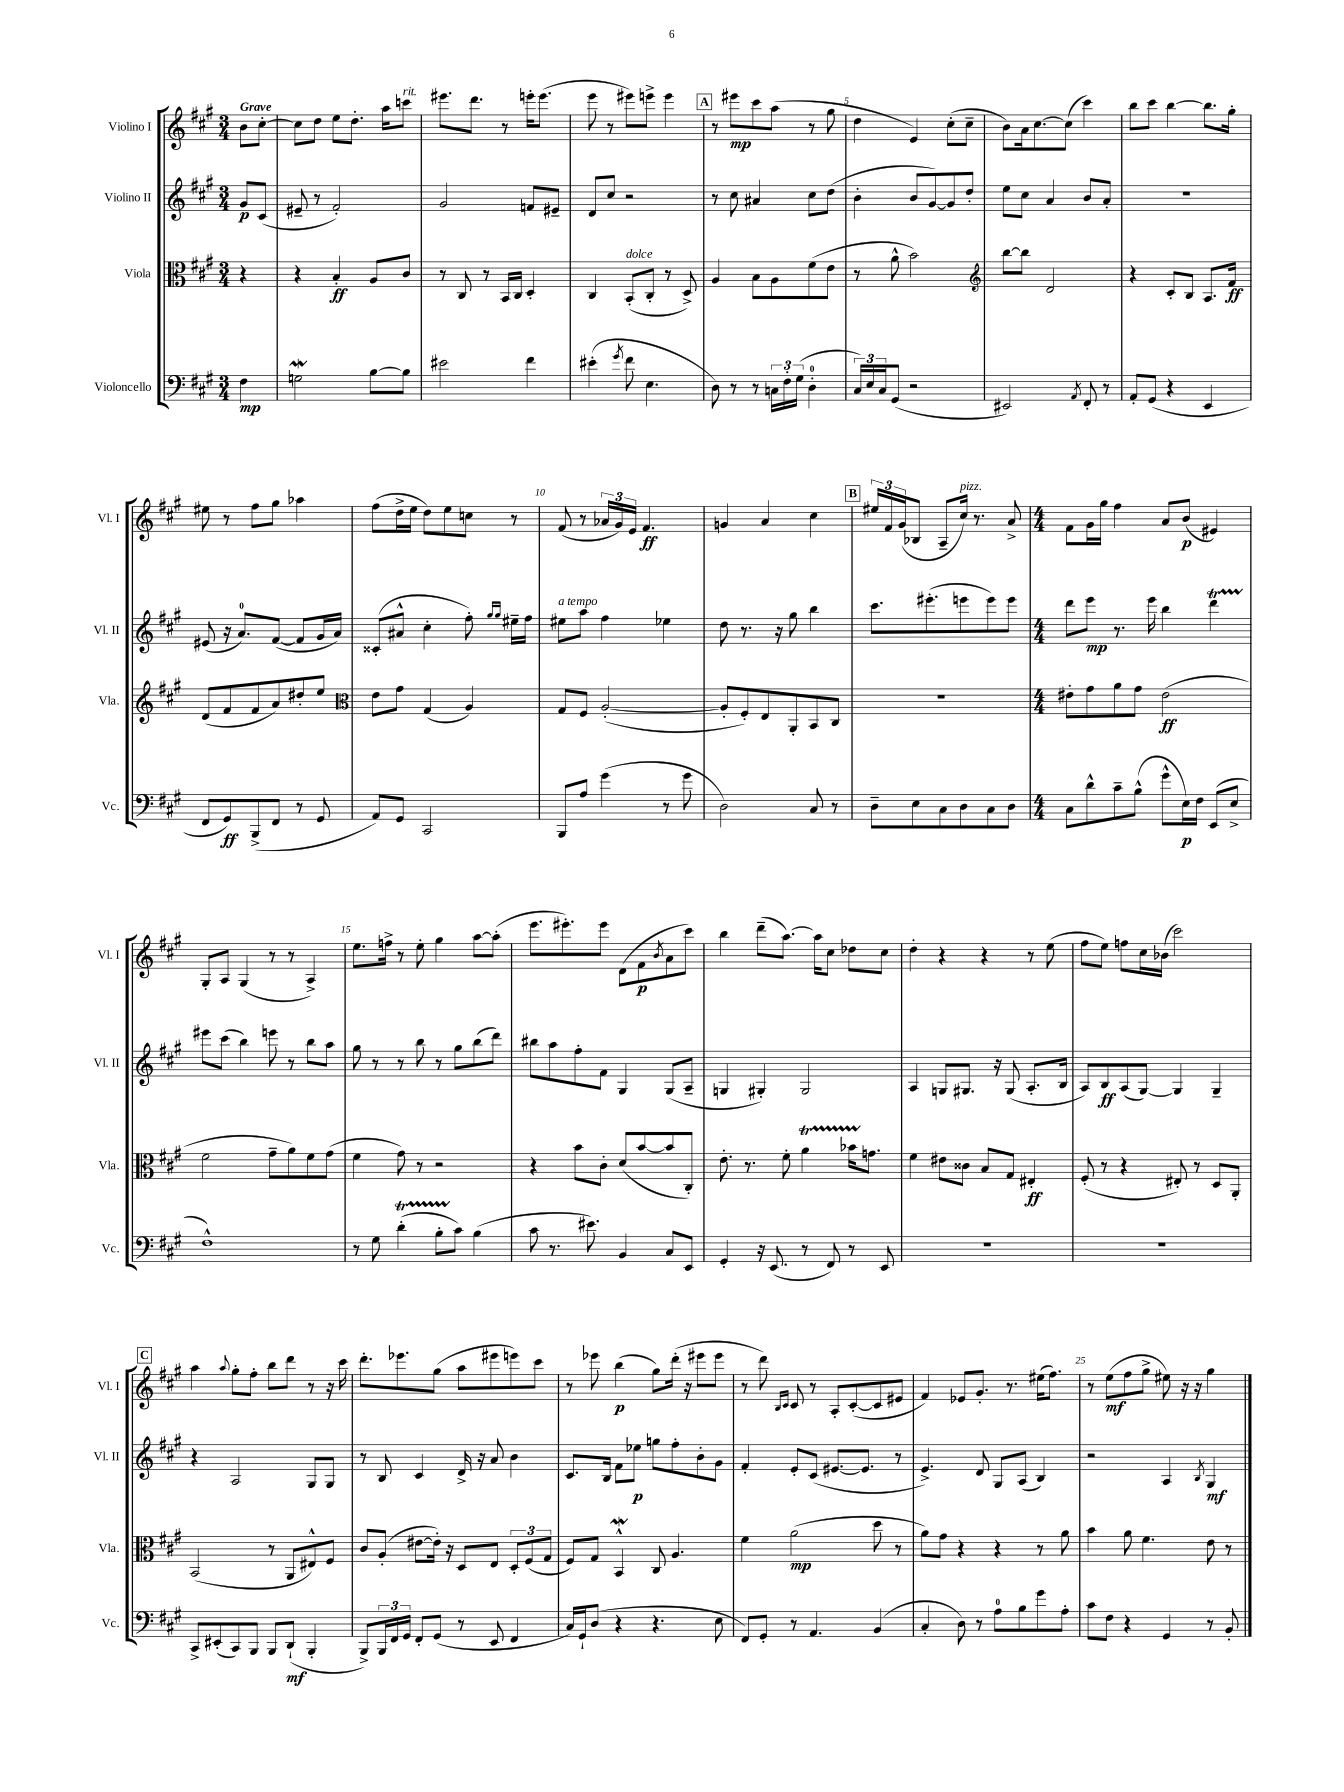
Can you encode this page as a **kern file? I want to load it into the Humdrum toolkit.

**kern	**kern	**kern	**kern
*staff4	*staff3	*staff2	*staff1
*clefF4	*clefC3	*clefG2	*clefG2
*k[f#c#g#]	*k[f#c#g#]	*k[f#c#g#]	*k[f#c#g#]
*M3/4	*M3/4	*M3/4	*M3/4
4F#\	4r	8g#/L	8b\L
.	.	(8c#/J	[8cc#'\J
=	=	=	=
2G\	4r	8e#~/	8cc#\]L
.	.	8r	8dd\J
.	4B'/	2f#'/)	8ee\L
.	.	.	8.dd'\J
[8B\L	8A/L	.	.
.	.	.	16aa\LK
8B\]J	8c#/J	.	8ccc\J
=	=	=	=
2e#\	8r	2g#/	8.eee#\L
.	8C#/	.	.
.	.	.	8.ddd\J
.	8r	.	.
.	16BB/LL	.	8r
.	16C#/JJ	.	.
4f#\	4D'/	8f/L	16eee'\LK
.	.	.	(8.eee\J
.	.	8e#~/J	.
=	=	=	=
(4e#'\	4C#/	8d/L	8eee\
.	.	8cc#/J	8r
8qg#/	.	.	.
8f#\	(8BB'/L	2r	8eee#\L)
4.E\	8C#'/J	.	8eee^\J
.	8r	.	4eee\
.	8D^/)	.	.
=	=	=	=
8D\)	4A/	8r	8r
8r	.	8cc#\	8eee#\L
8r	8B\L	4a#/	8ccc#\
24C\LL	8A\	.	(8aa\J
24F#'\	.	.	.
(24G#\JJ	.	.	.
4D'\	(8f#\	8cc#\L	8r
.	8e\J	(8dd\J	8gg#\
=	=	=	=
24C#/LL)	8r	4b'\	4dd\
24E/	.	.	.
24C#/J	.	.	.
(8GG#/J	8a^^\	.	.
2r	2b\)	8b/L	4e/)
.	.	[8g#/)	.
.	.	8g#/]	(8cc#'\L
.	.	8dd'/J	8cc#~\J
=	=	=	=
*	*clefG2	*	*
2EE#/)	[8bb\L	8ee\L	8b\L)
.	8bb\]J	8cc#\J	16a\k
.	.	.	[8.cc#\
.	2d/	4a/	.
.	.	.	(8cc#\]J
8qAA/	.	.	.
8FF#'/	.	8b/L	4ccc#\)
8r	.	8a'/J	.
=	=	=	=
8AA'/L	4r	2.r	8bb\L
(8GG#/J	.	.	8ccc#\J
4r	8c#'/L	.	[4bb\
.	8B/J	.	.
4EE/	8.A/L	.	8.bb\]L
.	16f#/Jk	.	16gg#'\Jk
=	=	=	=
8FF#/L	(8d/L	(8e#/	8ee#\
8GG#/)	8f#/	16r	8r
.	.	8.a/L)	.
(8BBB^/	8f#/	.	8ff#\L
8FF#/J	8a/)	([8f#/J	8gg#\J
8r	8dd#'/	8f#/]L	4aa-\
8GG#/	8ee/J	16g#/L	.
.	.	16a/JJ)	.
=	=	=	=
*	*clefC3	*	*
8AA/L)	8e\L	(8c##'/L	(8ff#\L
8GG#/J	8g#\J	8a#^^/J	16dd^\L
.	.	.	16ee\JJ
2CC#/	(4G#/	4cc#'\	8dd\L)
.	.	.	8ee\
.	4A/)	8ff#'\)	8cc\J
.	.	16qqgg#/LL	.
.	.	16qqgg#/JJ	.
.	.	16ee#~\LL	8r
.	.	16ff#\JJ	.
=	=	=	=
8BBB/L	8G#/L	8ee#\L	(8f#/
8A/J	8F#/J	8aa\J	8r
(4g#\	([2A'/	4ff#\	24a-/LL
.	.	.	24g#/)
.	.	.	24e/JJ
.	.	.	4.f#/
8r	.	4ee-\	.
8g#\	.	.	.
=	=	=	=
2D\)	8A'/]L	8dd\	4g/
.	8F#'/)	8.r	.
.	8E/	.	4a/
.	.	16r	.
.	8AA'/	8gg#\	.
8C#/	8BB/	4bb\	4cc#\
8r	8C#/J	.	.
=	=	=	=
8D~\L	2.r	8.ccc#\L	24ee#/LL
.	.	.	24f#/
.	.	.	(24g#/J
8E\	.	.	8B-/J
.	.	(8.eee#'\	.
8C#\	.	.	8A~/L
8D\	.	8eee\	16cc#/Jk)
.	.	.	8.r
8C#\	.	8eee\)	.
8D\J	.	8eee\J	8a^/
=	=	=	=
*M4/4	*M4/4	*M4/4	*M4/4
8C#\L	8e#'\L	8ddd\L	8f#\L
8d^^\	8g#\	8eee\J	16g#\L
.	.	.	16gg#\JJ
8c#~\	8a\	8.r	4ff#\
(8B^^\J	8g#\J	.	.
.	.	16eee\	.
8g#^^\L	(2e#\	4bb\	8a/L
16E\L)	.	.	(8b/J
16F#\JJ	.	.	.
(8EE/L	.	4ddd\	4e#/)
8E^/J	.	.	.
=	=	=	=
1F#^^)	2f#\	8eee#\L	8G#'/L
.	.	(8ccc#\J	8A/J
.	.	4bb\)	(4G#/
.	8g#~\L	8eee\	8r
.	8a\)	8r	8r
.	8f#\	8bb\L	4A^/)
.	(8g#\J	8aa\J	.
=	=	=	=
8r	4f#\	8gg#\	8.ee\L
8G#\	.	8r	.
.	.	.	16ff^\Jk
(4d'\	8g#\)	8r	8r
.	8r	8bb\	8ee'\
8B'\L	2r	8r	4gg#\
8c#\J)	.	8gg#\L	.
(4B\	.	(8bb\	[8aa\L
.	.	8ddd\J)	(8aa'\]J
=	=	=	=
8c#\	4r	8bb#\L	8.eee\L
8.r	.	8aa\	.
.	.	.	8.eee#'\)
.	8b\L	8ff#'\	.
8.e#\)	.	.	.
.	8c#'\J	8f#\J	8eee#\J
4BB/	(8d/L	4G#/	(8d\L
.	[8b/	.	8f#\
.	.	.	8qb/
8C#/L	8b/]	(8G#/L	8a\
8EE/J	8C#'/J)	8A~/J	8ccc#\J)
=	=	=	=
4GG#'/	8.e'\	4G/	4bb\
.	8.r	.	.
16r	.	4G#'/)	(8ddd~\L
(8.EE/	.	.	.
.	8f#'\	.	[8.aa\J)
8r	4a\	2G#/	.
.	.	.	16aa\]LK
8FF#/)	.	.	8cc#\J
8r	16b-\LK	.	8dd-\L
.	8.g\J	.	.
8EE/	.	.	8cc#\J
=	=	=	=
1r	4f#\	4A/	4dd'\
.	8e#\L	8G/L	4r
.	8c##\J	8.G#/J	.
.	8B/L	.	4r
.	.	16r	.
.	8G#/J	(8G#/	.
.	4E#'/	8.A'/L	8r
.	.	.	(8ee\
.	.	16B/Jk	.
=	=	=	=
1r	(8F#'/	8A/L)	8ff#\L
.	8r	8B/	8ee\J)
.	4r	(8A/	8ff\L
.	.	[8G#/J)	16cc#\L
.	.	.	(16b-\JJ
.	8E#'/)	4G#/]	2ccc#\)
.	8r	.	.
.	8D/L	4G#~/	.
.	8AA'/J	.	.
=	=	=	=
8CC#^/L	(2BB/	4r	4aa\
(8EE#'/	.	.	.
.	.	.	8qqaa/
8CC#/)	.	2A/	8gg#'\L
8BBB/J	.	.	8ff#'\J
8BBB/L	8r	.	8bb\L
(8DD`/J	8AA/L	.	8ddd\J
4BBB'/	8E#^^/)	8G#/L	8r
.	8F#/J	8G#/J	16r
.	.	.	16ccc#\
=	=	=	=
8BBB^/L)	8c#/L	8r	8.ddd'\L
24BBB/L	(8A'/J	8B/	.
24FF#/	.	.	.
.	.	.	8.eee-\
24GG#/JJ	.	.	.
8FF#'/L	[8e#\L	4c#/	.
(8GG#/J	16e#'\]Jk)	.	(8gg#\J
.	16r	.	.
8r	8D/L	16d^/	8aa\L
.	.	16r	.
8EE/	8E/J	8a/	8eee#\
4FF#/	12D'/L	4b\	8eee\)
.	(12F#/	.	.
.	.	.	8ccc#\J
.	12G#/J	.	.
=	=	=	=
16C#/LL)	8F#/L)	8.c#/L	8r
16GG#`/J	.	.	.
(8D/J	8G#/J	.	8eee-\
.	.	16B/Jk	.
4r	4BB^^/	8f#\L	(4bb\
.	.	8ee-\J	.
4.r	8C#/	8gg\L	8gg#\L)
.	4.A/	8ff#'\	(16ddd'\Jk
.	.	.	16r
.	.	8b'\	8eee#\L
8E\	.	8g#\J	8eee#\J
=	=	=	=
8FF#/L)	4f#\	4f#'/	8r
8GG#'/J	.	.	8ddd\)
.	.	.	16qqB/LL
.	.	.	16qqc#/JJ
8r	(2a\	8e'/L	8c#/
4.AA/	.	(8c#/J	8r
.	.	[8.e#/L	8A'/L
.	.	.	([8c#'/
.	.	8.e#/]J	.
(4BB/	8dd\	.	8c#/]
.	8r	8r	8e#/J
=	=	=	=
4C#'/	8a\L)	4.e^/)	4f#/)
.	8g#\J	.	.
8D\)	4r	.	8e-/L
8r	.	8d/	8.g#'/J
8A\L	4r	8G#/L	.
.	.	.	8.r
8B\	.	(8A/J	.
8g#\	8r	4B/)	(16ee#\LK
.	.	.	8.ff#\J)
8A'\J	8a\	.	.
=	=	=	=
8c#\L	4b\	2r	8r
8F#\J	.	.	(8ee\L
4r	8a\	.	8ff#\
.	4.f#\	.	8gg#^\J
4GG#/	.	4A/	8ee#\)
.	.	.	16r
.	.	.	16r
.	.	8qB/	.
8r	8e\	4G#/	4gg#\
8BB'/	8r	.	.
==	==	==	==
*-	*-	*-	*-
